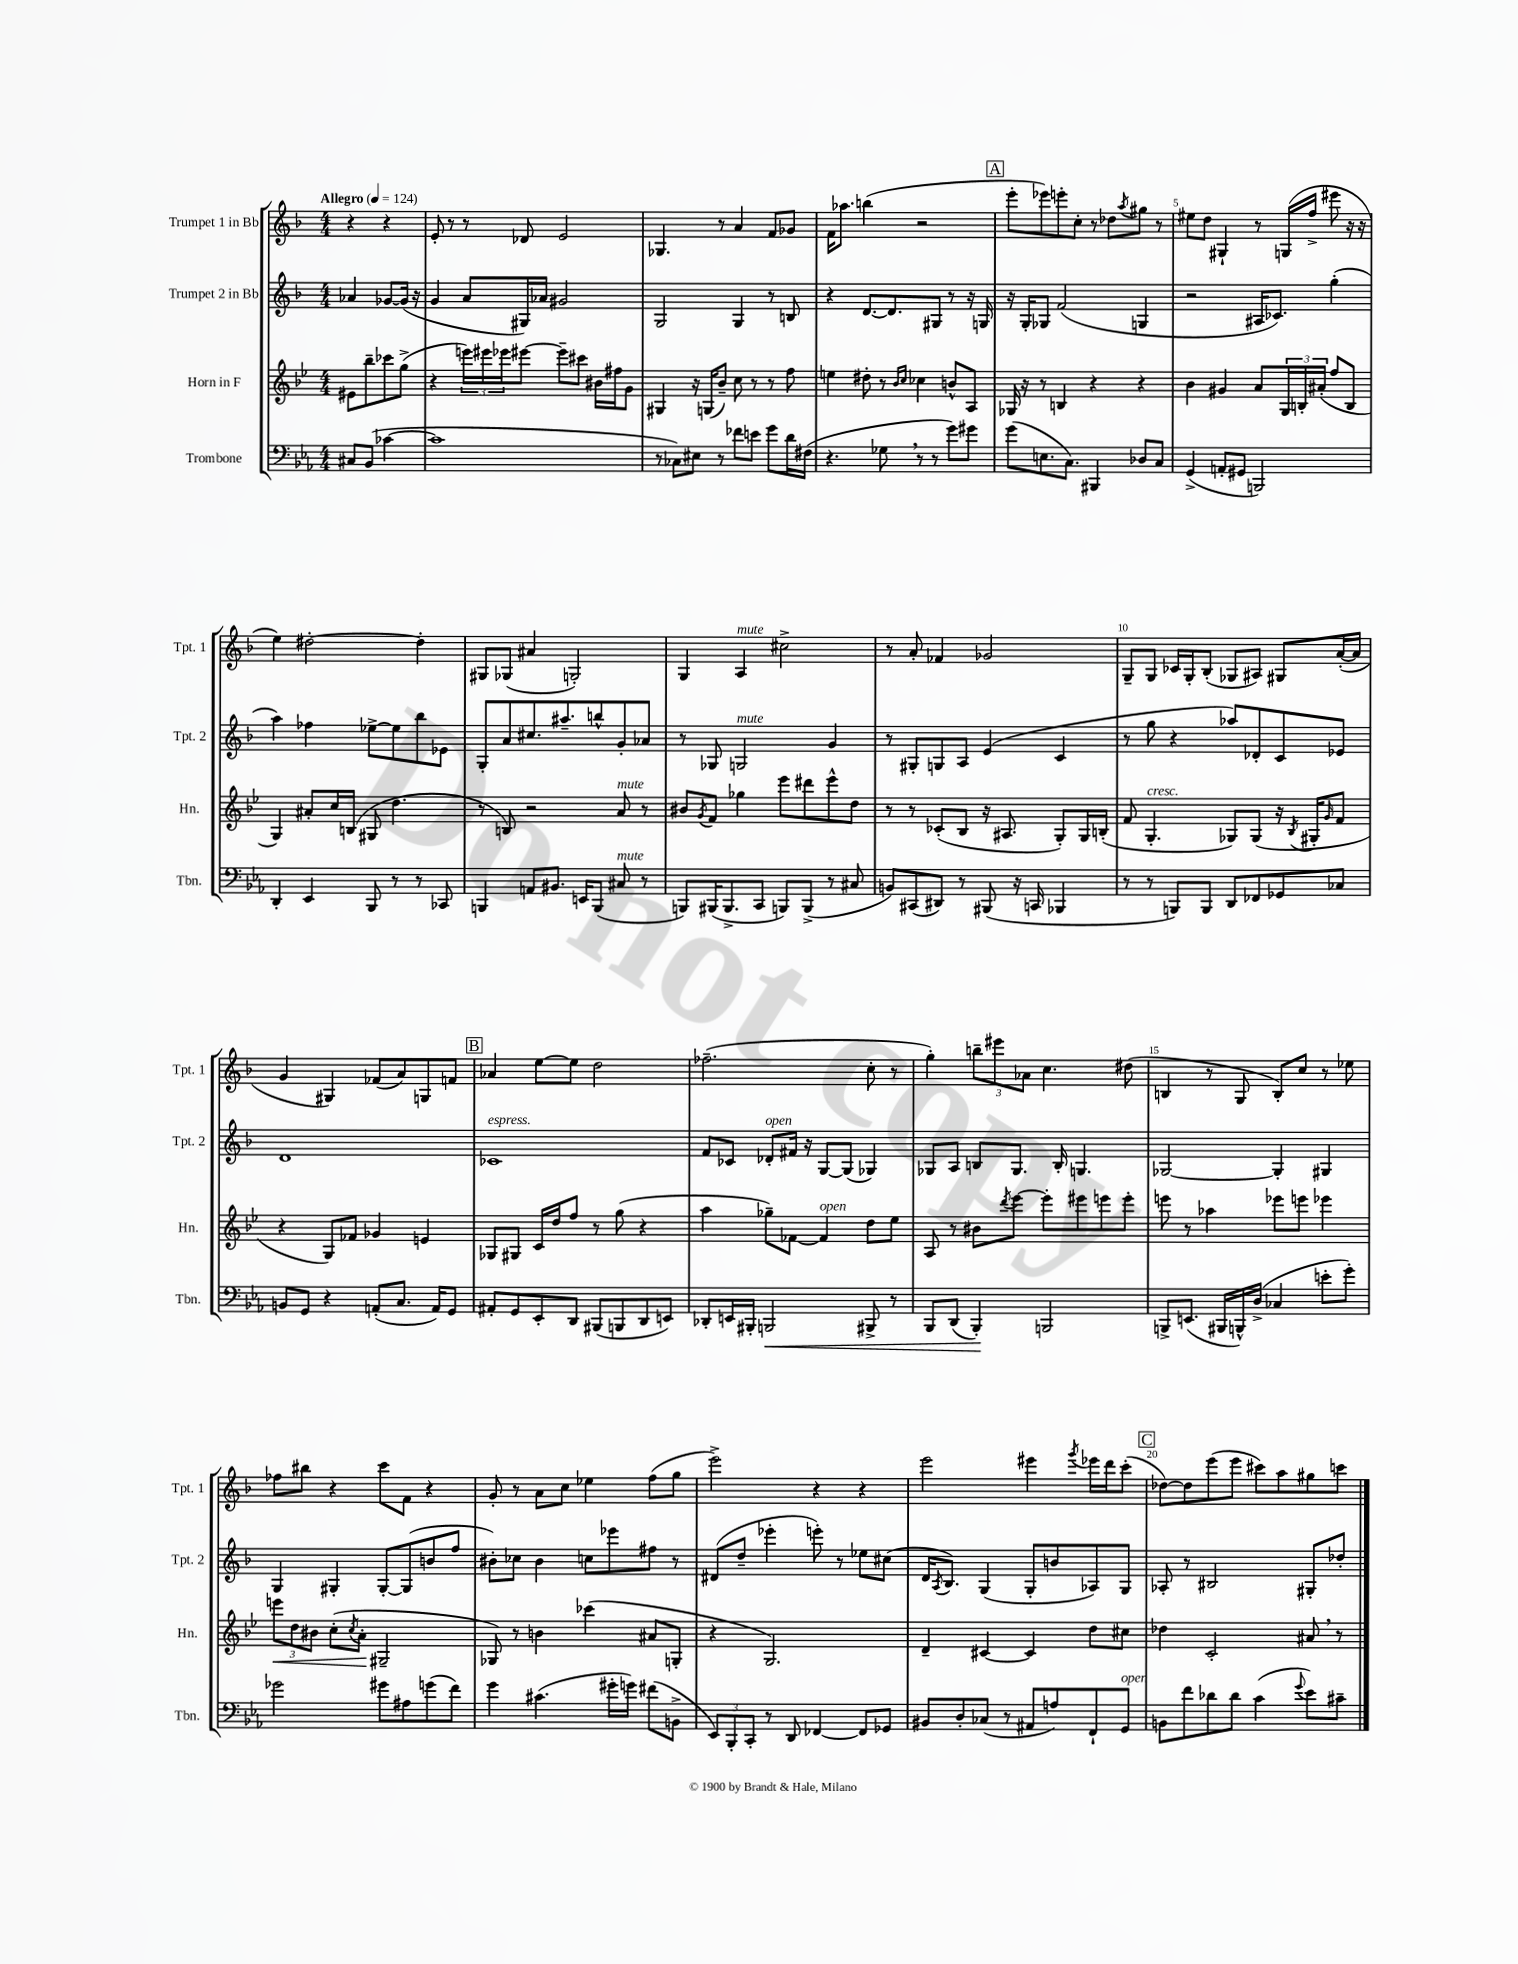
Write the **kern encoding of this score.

**kern	**kern	**kern	**kern
*staff4	*staff3	*staff2	*staff1
*clefF4	*clefG2	*clefG2	*clefG2
*k[b-e-a-]	*k[b-e-]	*k[b-]	*k[b-]
*M4/4	*M4/4	*M4/4	*M4/4
*MM124	*MM124	*MM124	*MM124
8C#	8e#	4a-	4r
(8BB-	8bb-~	.	.
[4c-	8ccc-	[8g-	4r
.	(8gg^	(16g-]	.
.	.	16r	.
=	=	=	=
1c-]	4r	4g	8e'
.	.	.	8r
.	24eee)	8a	8r
.	24eee#	.	.
.	24eee-	.	.
.	[8eee#	16G#)	8d-
.	.	16a-	.
.	8eee#~]	2g#	2e
.	8ccc#	.	.
.	16b#	.	.
.	16ff#	.	.
.	8g	.	.
=	=	=	=
8r	4G#	2G	4.G-
8C-)	.	.	.
8E#	16r	.	.
.	(16G	.	.
8r	8b-~)	.	8r
8f-	8cc	4G	4a
8e	8r	.	.
8g	8r	8r	8f
16d	8ff	8B	8g-
(16F#	.	.	.
=	=	=	=
4.r	4ee	4r	16f
.	.	.	8.aa-
.	8dd#'	[8.d	(4bb
8G-	8r	.	.
.	.	8.d]	.
.	16qqb-	.	.
.	16qqcc	.	.
8r	4cc-	.	2r
8r	.	8G#	.
8g)	8b^^	8r	.
8g#	8A	16r	.
.	.	16G	.
=	=	=	=
(8g	16G-	16r	8eee'
.	16r	16G'	.
8.E	8r	8G-	8eee-)
.	4B	(2f	8eee'
8.C)	.	.	.
.	.	.	8cc'
4BBB#	4r	.	8r
.	.	.	8dd-
.	.	.	8qaa
8D-	4r	4G	8gg#
8C	.	.	8r
=	=	=	=
(4GG^	4b-	2r	8ee#
.	.	.	8dd
8AA'	4g#	.	4G#`
8GG#	.	.	.
2BBB)	8a	16A#	8r
.	.	8.c-)	.
.	24G	.	(16G
.	24B'	.	.
.	.	.	16ff^
.	(24a#'	.	.
.	8ff	(4gg'	8eee#
.	8B	.	16r
.	.	.	16r
=	=	=	=
4DD'	4G)	4aa)	4ee)
4EE-	8a#'	4ff-	[2dd#'
.	16cc	.	.
.	(16B	.	.
8BBB-	8G#	[8ee-^	.
8r	4.dd	8ee-]	.
8r	.	8bb-	4dd#']
8CC-	.	8e-	.
=	=	=	=
4BBB	8r	8G'	8G#
.	8B)	8a	(8G-
8AA	2r	8.cc#	4a#
8.BB#	.	.	.
.	.	8.aa#~	.
.	.	.	2G')
16EE	.	.	.
(8BBB	.	8bb^^	.
8C#	8a	8g'	.
8r	8r	8a-	.
=	=	=	=
8BBB)	8b#	8r	4G
.	8qg	.	.
(16BBB#	8f	8G-	.
8.BBB#^	.	.	.
.	4gg-	2G	4A
8CC	.	.	.
8BBB)	8eee-	.	2cc#^
(8BBB^	8ddd#	.	.
8r	8eee-^^	4g	.
8C#	8dd	.	.
=	=	=	=
8BB)	8r	8r	8r
(8CC#	8r	8G#'	8a'
8DD#)	(8c-'	8G	4f-
8r	8B-	8A	.
(8BBB#	16r	(4e	2g-
.	8.A#	.	.
16r	.	.	.
16CC	.	.	.
4BBB-	8G')	4c	.
.	16G	.	.
.	(16B'	.	.
=	=	=	=
8r	8f	8r	8G~
8r	4.G'	8gg	8G
8BBB)	.	4r	16c-
.	.	.	16G'
8BBB	.	.	(8B-'
8DD	8G-)	8aa-)	8G-
8FF-	(8G-	8d-'	8A#)
8GG-	16r	8c	8G#
.	8qB-	.	.
.	16G#'	.	.
.	16qqg	.	.
8C-	8f	8e-	([16a'
.	.	.	16a]
=	=	=	=
8BB	4r	1d	4g
8GG	.	.	.
4r	8G)	.	4G#)
.	8f-	.	.
(8AA'	4g-	.	(8f-
8.C	.	.	8a)
.	4e	.	8G
16AA)	.	.	.
8GG	.	.	8f
=	=	=	=
8AA#'	8G-	1c-	4a-
8GG	8G#	.	.
8EE-'	16c	.	[8ee
.	16dd	.	.
8DD	8ff	.	8ee]
(8BBB#	8r	.	2dd
8BBB	(8gg	.	.
8DD	4r	.	.
8EE)	.	.	.
=	=	=	=
8DD-'	4aa	8f	(2.ff-~
16EE	.	8c-	.
16BBB#'	.	.	.
2BBB	8gg-~)	8d-'	.
.	[8f-	16f#	.
.	.	16r	.
.	4f-]	[8G	.
.	.	(8G]	.
8BBB#^	8dd	4G-)	8cc'
8r	8ee-	.	8r
=	=	=	=
8BBB-	8A	8G-	4gg')
(8DD	8r	8A	.
4BBB-')	8b#	8B	12bb~
.	.	.	12eee#
.	8qddd	.	.
.	[8eee-	8.G-	.
.	.	.	12a-
2BBB	8eee-']	.	4.cc
.	.	16B'	.
.	8eee#	4.G	.
.	8eee	.	.
.	8eee'	.	(8dd#
=	=	=	=
8BBB^	8eee	[2G-	4B
(8.EE	8r	.	.
.	4aa-	.	8r
16BBB#	.	.	.
16BBB^^)	.	.	8G
(16D^	.	.	.
4C-	8eee-	4G-']	8B')
.	8eee	.	8cc
8e'	4eee-	4G#	8r
8g')	.	.	8ee-
=	=	=	=
2g-	12eee	4G	8ff-
.	12dd	.	.
.	.	.	8bb#
.	12b#	.	.
.	(8cc'	4G#'	4r
.	8qcc	.	.
.	8a'	.	.
8g#	2G#~	[8G#'	8ccc
8A#	.	(8G#]	8f
(8g	.	8b	4r
8f)	.	8ff	.
=	=	=	=
4g	8G-)	8b#')	8g'
.	8r	8cc-	8r
(4.c#	4b	4b#	8a
.	.	.	8cc
.	(4ccc-	8cc	4ee-
16g#'	.	8eee-	.
16g)	.	.	.
(8f#	8a#	8ff#	(8ff
8BB^	8G'	8r	8gg
=	=	=	=
12EE-)	4r	(8d#	2eee^)
12BBB-'	.	.	.
.	.	8dd~	.
12CC'	.	.	.
8r	2.G)	4eee-'	.
8DD	.	.	.
[4FF-	.	8eee')	4r
.	.	8r	.
8FF-]	.	8ee-	4r
8GG-	.	(8cc#	.
=	=	=	=
8BB#	4d~	16d	2eee
.	.	8qA	.
.	.	8.B-)	.
8D'	.	.	.
(8C-	[4c#	(4G	.
8r	.	.	.
8AA#	4c#]	8G'	4eee#
8A)	.	8b	.
.	.	.	8qggg
8FF`	8dd	8A-)	16eee-
.	.	.	16ddd
8GG	8cc#	8G	(8ccc'
=	=	=	=
8BB	4dd-	8A-'	[8dd-)
8f	.	8r	8dd-]
8d-	2c'	2B#	(8eee
8d-	.	.	8eee
(4c	.	.	8ccc#)
.	.	.	8aa
8qqg	.	.	.
8e-)	8a#	8G#'	8gg#
8c#~	8r	8dd-'	8ccc
==	==	==	==
*-	*-	*-	*-
